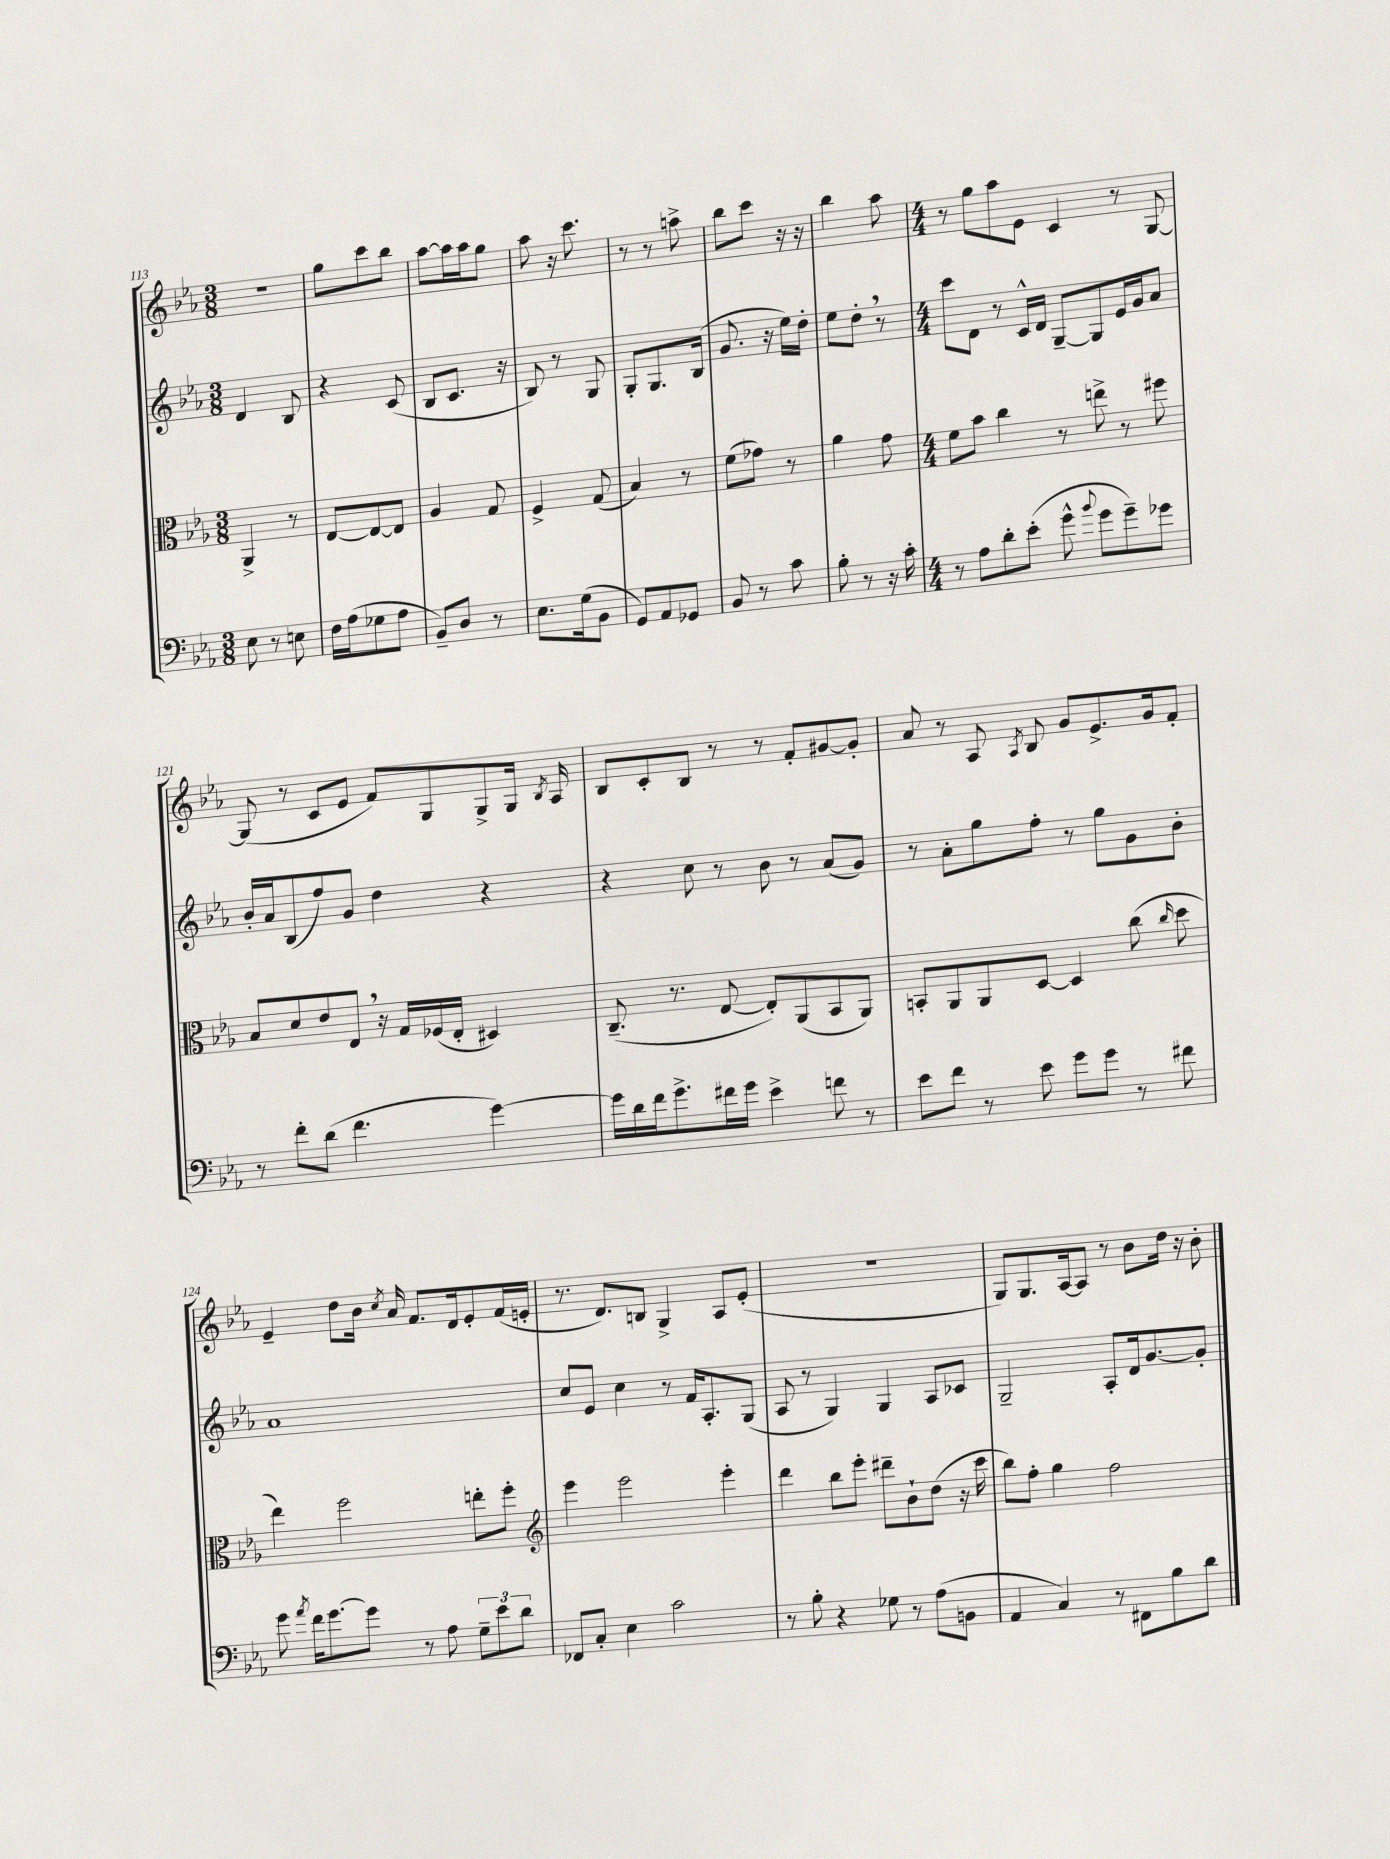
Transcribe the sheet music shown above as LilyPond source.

<<
\new StaffGroup <<
\new Staff = "s0" {
    \clef treble \key ees \major \numericTimeSignature \time 3/8
    \autoBeamOff R4. |
    g''8[ c'''8 bes''8] |
    aes''8[~ aes''16 aes''16 g''8] |
    aes''8 r16 c'''8. |
    r8 r8 a''8-> |
    bes''8[ c'''8] r16 r16 |
    bes''4 aes''8 |
    \numericTimeSignature \time 4/4 r8 g''8[ aes''8 ees'8] c'4 r8 g8~ |
    g8( r8 c'8[ ees'8] f'8[) g8 g8-> g16] \acciaccatura { bes8 } aes16 |
    bes8[ c'8-. bes8] r8 r8 f'8[-. gis'8~ gis'8]-. |
    aes'8 r8 aes8 \acciaccatura { aes8 } bes8 g'8[ ees'8.-> g'16 f'8]-. |
    ees'4-- d''8[ bes'16] \acciaccatura { c''8 } aes'16 f'8.[ d'16 ees'8-. f'16( e'16]-. |
    r8. d'8.[) b8] g4-> aes8[ ees'8]-.( |
    R1 |
    g8[) g8. aes16~ aes8] r8 bes'8[ d''16] r16 bes'8-. \bar "|." |
}
\new Staff = "s1" {
    \clef treble \key ees \major \numericTimeSignature \time 3/8
    \autoBeamOff d'4 bes8 |
    r4 c'8( |
    bes8[ c'8.] r16 |
    bes8) r8 g8 |
    g8[-. g8. bes16]( |
    g'8. r16 ees''16[) d''16]-. |
    ees''8[ d''8]-. \breathe r8 |
    \numericTimeSignature \time 4/4 c'''8[ d'8] r8 c'16[-^ d'16] g8[~-- g8 ees'16 g'16 aes'8] |
    bes'16[-. aes'16 bes8( f''8) g'8] d''4 r4 |
    r4 c''8 r8 bes'8 r8 aes'8[( g'8]) |
    r8 aes'8[-. g''8 f''8]-. r8 g''8[ g'8 bes'8]-. |
    aes'1 |
    c''8[ ees'8] c''4 r8 f'16[ aes8.-. g8]( |
    aes8 r8 g4) g4 aes8[ ces'8] |
    g2-- aes8[-. d'16 g'8.~ g'8]-. \bar "|." |
}
\new Staff = "s2" {
    \clef alto \key ees \major \numericTimeSignature \time 3/8
    \autoBeamOff aes,4-> r8 |
    ees8[~ ees8~ ees8] |
    aes4 g8 |
    f4-> g8( |
    bes4) r8 |
    f'8[( ges'8]) r8 |
    aes'4 g'8 |
    \numericTimeSignature \time 4/4 f'8[ bes'8] c''4 r8 e''8-> r8 fis''8 |
    bes8[ d'8 ees'8 ees8] \breathe r16 g16[ fes16( ees16]-. dis4) |
    c8.--( r8. ees8~ ees8[-.) aes,8( bes,8 aes,8]) |
    b,8[-. aes,8 aes,8 d8]~ d4 c''8( \grace { c''16 } d''8 |
    ees''4) f''2 e''8[-. f''8]-. |
    \clef treble ees'''4 ees'''2 ees'''4-. |
    d'''4 bes''8[ ees'''8]-. dis'''8[-- bes'8-! d''8]( r16 c'''16 |
    bes''8[) f''8]-. g''4 f''2 \bar "|." |
}
\new Staff = "s3" {
    \clef bass \key ees \major \numericTimeSignature \time 3/8
    \autoBeamOff ees8 r8 e8 |
    f16[ aes16( ges8 aes8] |
    bes,8[--) d8] r8 |
    ees8.[ g16( bes,8] |
    g,8[) aes,8 ges,8] |
    bes,8 r8 c'8 |
    bes8-. r8 r16 c'16-. |
    \numericTimeSignature \time 4/4 r8 aes8[ d'8-. ees'8]-.( g'8-^ \appoggiatura { bes'8 } g'8[ g'8--) ges'8] |
    r8 f'8[-. d'8]( f'4. g'4~) |
    g'16[ d'16 f'16 g'8.-> fis'16 g'16] ees'4-> f'8 r8 |
    ees'8[ f'8] r8 ees'8 g'8[ g'8] r8 fis'8 |
    g'8 \acciaccatura { aes'8 } f'16[ g'8.~ g'8] r8 aes8 \tuplet 3/2 { g8[-- ees'8 d'8] } |
    fes,8[ c8]-. ees4 c'2 |
    r8 bes8-. r4 ges8 r8 aes8[( b,8] |
    aes,4 c4) r8 fis,8[ bes8 d'8] \bar "|." |
}
>>
>>
\layout { \context { \Score currentBarNumber = #113 } }
